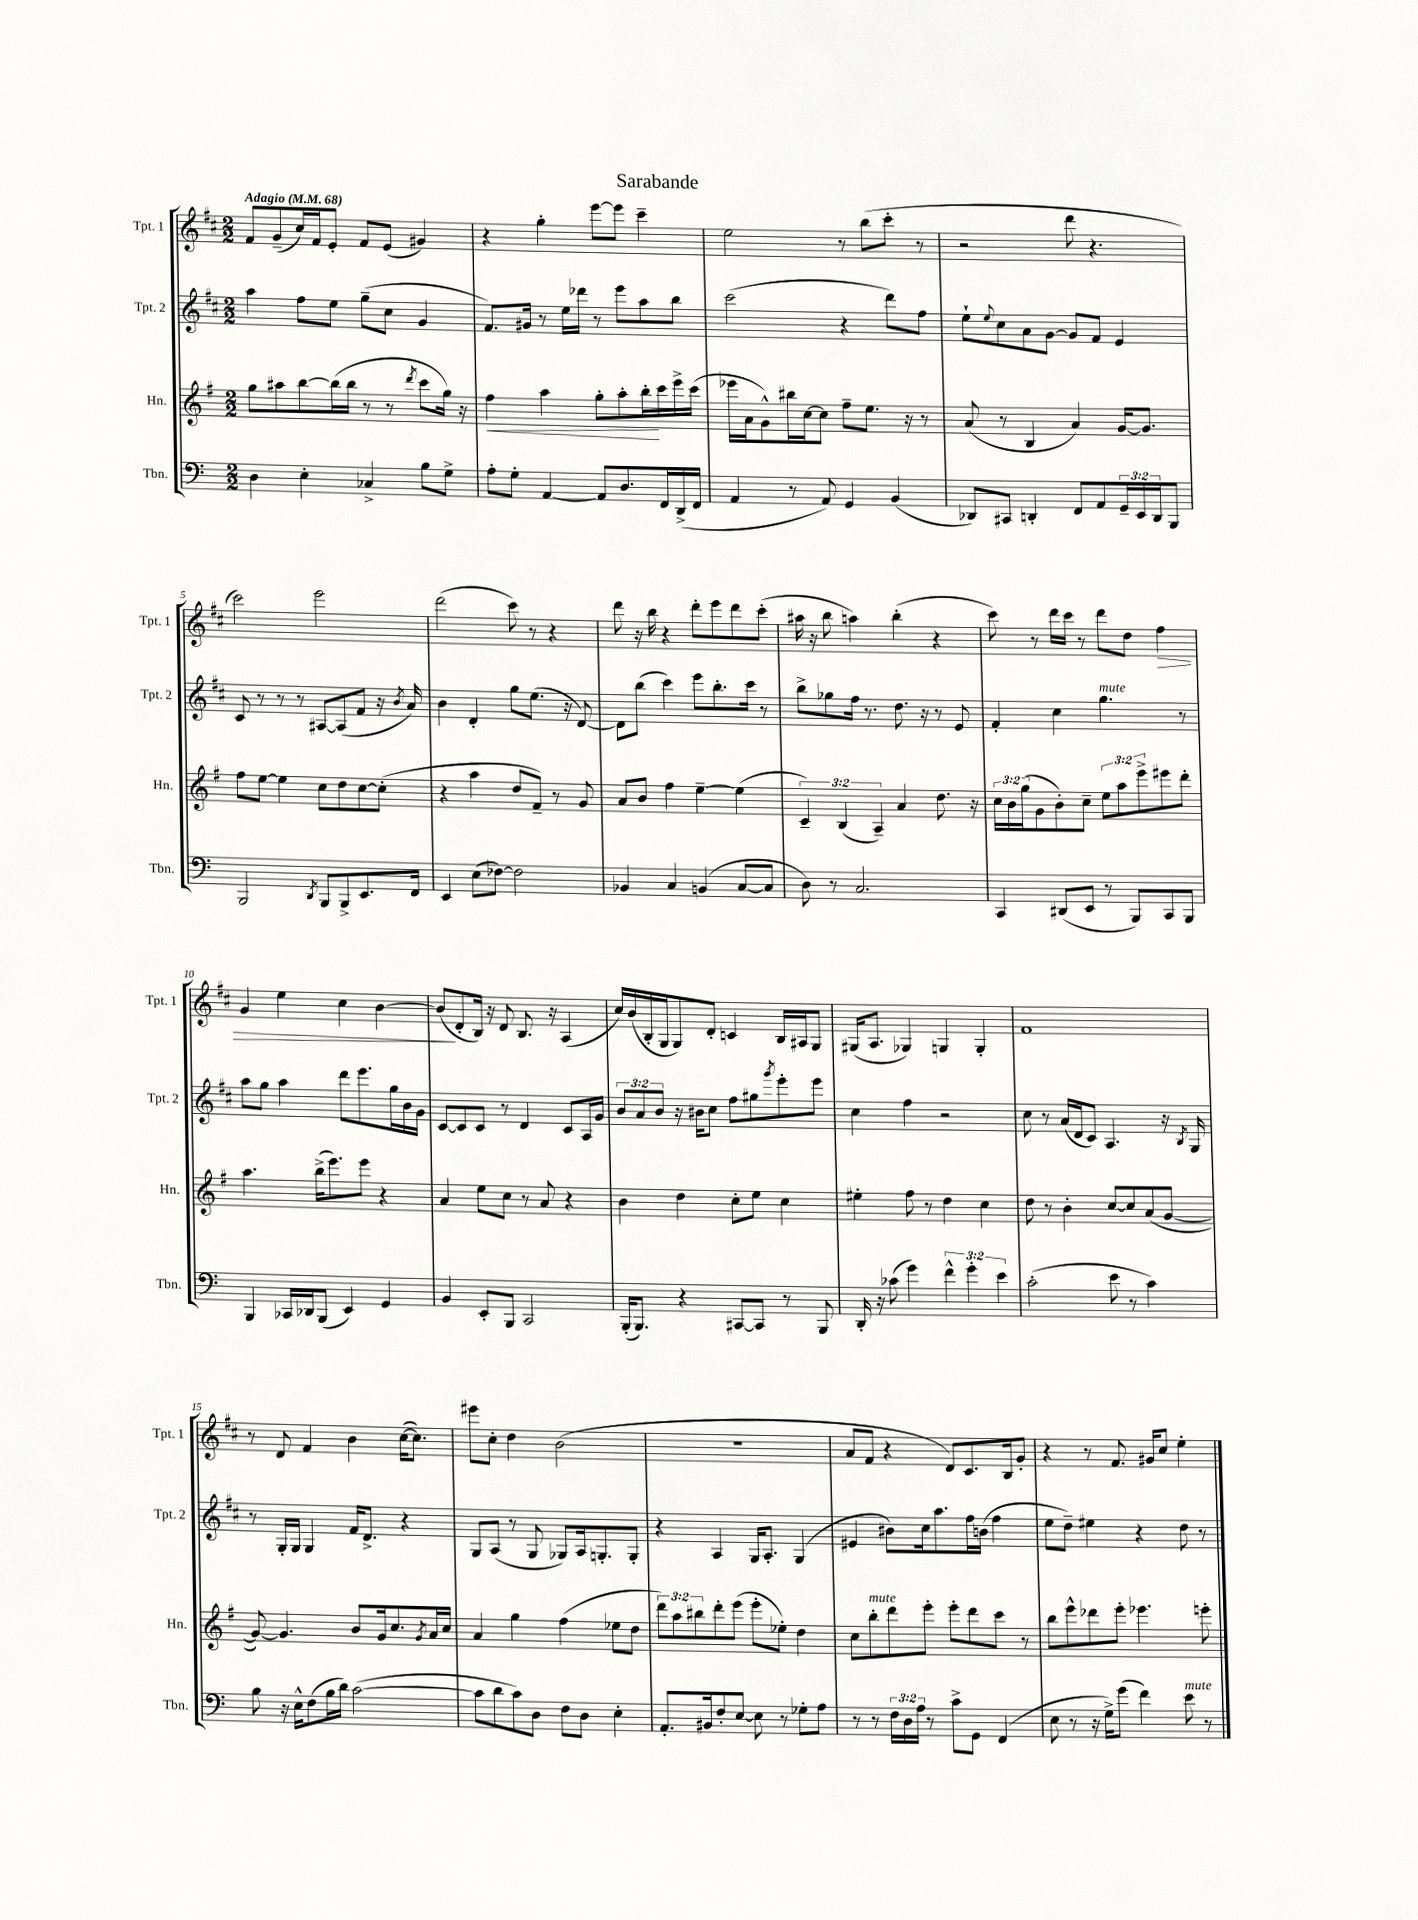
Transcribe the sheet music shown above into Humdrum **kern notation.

**kern	**kern	**dynam	**kern	**kern	**dynam
*part4	*part3	*part3	*part2	*part1	*part1
*staff4	*staff3	*staff3	*staff2	*staff1	*staff1
*I"Tbn.	*I"Hn.	*	*I"Tpt. 2	*I"Tpt. 1	*
*I'Tbn.	*I'Hn.	*	*I'Tpt. 2	*I'Tpt. 1	*
*clefF4	*clefG2	*	*clefG2	*clefG2	*
*k[]	*k[f#]	*	*k[f#c#]	*k[f#c#]	*
*M2/2	*M2/2	*	*M2/2	*M2/2	*
*MM68	*MM68	*	*MM68	*MM68	*
=1	=1	=1	=1	=1	=1
!	!	!	!	!LO:TX:a:B:t=Adagio	!
4D\	8gg\L	.	4aa\	8f#/L	.
.	8aa#X\	.	.	(8g~/	.
4E'\	[8bb\	.	8ff#\L	16cc#/L)	.
.	.	.	.	16f#/J	.
.	(16bb\L]	.	8ee\J	8e'/J	.
.	16bb\JJ	.	.	.	.
4C-X^/	8r	.	(8gg~\L	8f#/L	.
.	8r	.	8cc#\J	(8e/J	.
.	8qddd/	.	.	.	.
8B\L	8ccc\L	.	4g/	4g#X/)	.
8G^\J	16gg\Jk)	.	.	.	.
.	16r	.	.	.	.
=2	=2	=2	=2	=2	=2
!	!	!LO:HP:b	!	!	!
8A'\L	4ff#\	<	8.f#/L)	4r	.
8G'\J	.	.	.	.	.
.	.	.	16g#X/Jk	.	.
[4AA/	4aa\	.	8r	4gg'\	.
.	.	.	16ee\LL	.	.
.	.	.	16ddd-X\JJ	.	.
8AA/L]	8gg'\L	.	8r	[8eee\L	.
8.D/	8aa'\	.	8eee\L	8eee\J]	.
.	16bb'\L	.	8aa\	4ccc#~\	.
16FF/L	16ccc\	[	.	.	.
(16DD^/	16eee^\	.	8bb\J	.	.
16FF/JJ	(16ccc\JJ	.	.	.	.
=3	=3	=3	=3	=3	=3
4AA/	16eee-X\LL	.	(2ccc#\	2ee\	.
.	16a\J	.	.	.	.
.	8g^^\)	.	.	.	.
8r	16bb#X\L	.	.	.	.
.	[16cc\J	.	.	.	.
8AA/)	8cc\J]	.	.	.	.
4GG/	8ff#~\L	.	4r	8r	.
.	8.ee\J	.	.	(8bb\L	.
(4BB/	.	.	8ddd\L)	8ccc#'\J	.
.	16r	.	.	.	.
.	8r	.	8ff#\J	8r	.
=4	=4	=4	=4	=4	=4
8DD-X/L)	(8a/	.	8ee`\L	2r	.
.	.	.	8qqee/	.	.
8CC#X/J	8r	.	8cc#\	.	.
4DDn'/	4B/	.	8a\	.	.
.	.	.	[8g\J	.	.
8FF/L	4a/)	.	8g/L]	8ddd\	.
8AA/	.	.	8f#/J	4.r	.
24GG~/L	[16g/KL	.	4e/	.	.
24EE/	.	.	.	.	.
.	8.g/J]	.	.	.	.
24DD/J	.	.	.	.	.
8BBB/J	.	.	.	.	.
!!LO:LB:g=z
=5	=5	=5	=5	=5	=5
2BBB/	8ff#\L	.	8c#/	2ccc#\)	.
.	[8ee\J	.	8r	.	.
.	4ee\]	.	8r	.	.
.	.	.	8r	.	.
8qDD/	.	.	.	.	.
8BBB/L	8cc\L	.	[8A#X/L	2eee\	.
8BBB^/	8dd\	.	(8A#/]	.	.
8.EE/	[8cc\	.	8f#/J	.	.
.	(8cc'\J]	.	16r	.	.
.	.	.	8qb/	.	.
16FF/Jk	.	.	16a/)	.	.
=6	=6	=6	=6	=6	=6
4EE/	4r	.	4b\	(2ddd\	.
(8E\L	4aa\	.	4d'/	.	.
[8F-X\J)	.	.	.	.	.
2F-\]	8dd/L	.	8gg\L	8ccc#\)	.
.	8f#~/J)	.	(8.ee\J	8r	.
.	8r	.	.	4r	.
.	.	.	16r	.	.
.	8g/	.	[8d/)	.	.
=7	=7	=7	=7	=7	=7
4BB-X/	8a/L	.	8d\L]	8ddd\	.
.	8b/J	.	(8bb\J	16r	.
.	.	.	.	16bb\	.
4C/	4ff#\	.	4ccc#\)	4r	.
(4BBn/	[4ee~\	.	8eee\L	8ddd'\L	.
.	.	.	8.bb'\	8eee\	.
[8C/L	(4ee\]	.	.	8ddd\	.
.	.	.	16ccc#\Jk	.	.
8C/J]	.	.	8r	(8ccc#'\J	.
=8	=8	=8	=8	=8	=8
8D\)	6c~/)	.	8bb^\L	16aa#X\	.
.	.	.	.	16r	.
8r	.	.	8gg-X\	8bb\	.
.	(6B/	.	.	.	.
2.C/	.	.	16ff#\Jk	4aan\)	.
.	.	.	8.r	.	.
.	6A~/)	.	.	.	.
.	4a/	.	8.dd\	(4bb'\	.
.	.	.	16r	.	.
.	8.dd\	.	8r	4r	.
.	.	.	8e/	.	.
.	16r	.	.	.	.
=9	=9	=9	=9	=9	=9
4CC/	24cc\LL	.	4f#'/	8ccc#\)	.
.	24b\	.	.	.	.
.	(24gg\J	.	.	.	.
.	8g\	.	.	8r	.
(8DD#X/L	8b'\)	.	4cc#\	16ddd\LL	.
.	.	.	.	16ccc#\JJ	.
8EE/J	8cc~\J	.	.	8r	.
!	!	!	!LO:TX:a:i:t=mute	!	!
8r	12ee\L	.	4.gg\	8ddd\L	.
.	12aa\	.	.	.	.
8BBB/L)	.	.	.	8dd\J	.
.	12eee^\	.	.	.	.
!	!	!	!	!	!LO:HP:b
8CC/	8eee#X\	.	.	4ff#\	>
8BBB/J	8ddd'\J	.	8r	.	.
!!LO:LB:g=z
=10	=10	=10	=10	=10	=10
4BBB/	4.aa\	.	8aa\L	4g/	.
.	.	.	8gg\J	.	.
16CC-X/LL	.	.	4aa\	4ee\	.
16DD-X/J	.	.	.	.	.
(8BBB/J	(16bb^\KL	.	.	.	.
.	8.eee\)	.	.	.	.
4EE/)	.	.	8ddd\L	4cc#\	.
.	8eee\J	.	8.eee\	.	.
4GG/	4r	.	.	[4b\	.
.	.	.	16gg\L	.	.
.	.	.	16b\	.	.
.	.	.	16g\JJ	.	.
=11	=11	=11	=11	=11	=11
4BB/	4a/	.	[8c#/L	(8b/L]	.
.	.	.	8c#/]	8d'/	]
8EE'/L	8ee\L	.	8c#/J	16B/Jk)	.
.	.	.	.	16r	.
8BBB/J	8cc\J	.	8r	8d/	.
2CC/	8r	.	4d/	8.B/	.
.	8a/	.	.	.	.
.	.	.	.	16r	.
.	4r	.	8c#/L	(4A/	.
.	.	.	16A/L	.	.
.	.	.	16g/JJ	.	.
=12	=12	=12	=12	=12	=12
(16BBB'/KL	4b\	.	12b/L	16cc#/LL)	.
8.BBB/J)	.	.	.	(16b/	.
.	.	.	12a/	.	.
.	.	.	.	16B'/	.
.	.	.	12b/J	.	.
.	.	.	.	16G/J	.
4r	4dd\	.	16r	8G/)	.
.	.	.	16b#X\KL	.	.
.	.	.	8cc#\J	8d'/J	.
[8CC#X/L	8cc'\L	.	8ff#\L	4cn/	.
8CC#/J]	8ee\J	.	8gg#X\	.	.
.	.	.	8qggg/	.	.
8r	4cc\	.	8eee'\	16B/LL	.
.	.	.	.	16A#X/J	.
8BBB/	.	.	8eee\J	8G/J	.
=13	=13	=13	=13	=13	=13
16DD'/	4ee#X'\	.	4cc#\	(16G#X/KL	.
16r	.	.	.	8.A/J	.
(8c-X\	.	.	.	.	.
4g\)	8ff#\	.	4ff#\	4G-X/)	.
.	8r	.	.	.	.
6f^^\	4dd\	.	2r	4Gn/	.
6g'\	.	.	.	.	.
.	4cc\	.	.	4G'/	.
6e\	.	.	.	.	.
=14	=14	=14	=14	=14	=14
(2c'\	8dd\	.	8cc#\	1f#	.
.	8r	.	8r	.	.
.	4b'\	.	(16a/LL	.	.
.	.	.	16d/J	.	.
.	.	.	8c#/J)	.	.
8e\	[8cc/L	.	4.A/	.	.
8r	8cc/]	.	.	.	.
4c\)	(8a/	.	.	.	.
.	[8g/J	.	16r	.	.
.	.	.	8qB/	.	.
.	.	.	16G/	.	.
!!LO:LB:g=z
=15	=15	=15	=15	=15	=15
8B\	8g/_)	.	8r	8r	.
16r	4.g/]	.	16G'/LL	8d/	.
16E^^\KL	.	.	16G/JJ	.	.
(8F\	.	.	4G/	4f#/	.
16B\L	.	.	.	.	.
16d\JJ)	.	.	.	.	.
([2c\	8b/L	.	16f#/KL	4b\	.
.	.	.	8.d^/J	.	.
.	16g/k	.	.	.	.
.	8.cc/	.	.	.	.
.	.	.	4r	([16cc#\KL	.
.	.	.	.	8.cc#\J])	.
.	8qg/	.	.	.	.
.	16a/L	.	.	.	.
.	16cc/JJ	.	.	.	.
=16	=16	=16	=16	=16	=16
8c\L]	4a/	.	8G/L	8eee#X\L	.
8d\	.	.	(8A/J	8cc#'\J	.
8c\)	4gg\	.	8r	4dd\	.
8D\J	.	.	8G/	.	.
8F\L	(4ff#\	.	8G-X/L)	(2b\	.
8D\J	.	.	16A/k	.	.
.	.	.	8.Gn'/	.	.
4E'\	8ee-X\L	.	.	.	.
.	8dd\J	.	8G'/J	.	.
=17	=17	=17	=17	=17	=17
8.AA'/L	12ddd\L)	.	4r	1r	.
.	12aa\	.	.	.	.
.	12bb#X\	.	.	.	.
16BB#X/k	.	.	.	.	.
8F'/	8ddd'\	.	4A/	.	.
[8E/J	(8eee\J	.	.	.	.
8E\]	8eee'\L	.	16G/KL	.	.
.	.	.	8.A'/J	.	.
8r	8ee-X'\J)	.	.	.	.
8G-X'\L	4dd\	.	(4G/	.	.
8A\J	.	.	.	.	.
=18	=18	=18	=18	=18	=18
8r	8cc\L	.	4e#X/	8a/L	.
!	!LO:TX:a:i:t=mute	!	!	!	!
8r	8bb'\	.	.	8f#/J	.
24F\LL	8ddd\	.	8b#X\L)	4r	.
24D\	.	.	.	.	.
24A\JJ	.	.	.	.	.
8r	8eee'\J	.	16cc#\k	.	.
.	.	.	8.aa\	.	.
8c^\L	8eee'\L	.	.	8d/L)	.
8GG\J	8ddd\	.	16ff#\L	8.c#/	.
.	.	.	(16bn\JJ	.	.
(4FF/	8ccc\J	.	4ff#\	.	.
.	.	.	.	16B/k	.
.	8r	.	.	8g'/J	.
=19	=19	=19	=19	=19	=19
8E\	8bb\L	.	8ee\L	4r	.
8r	8eee^^\	.	8dd~\J)	.	.
16r	8ddd-X\	.	4ee#X\	8r	.
16G^\KL)	.	.	.	.	.
(8g\J	8eee'\J	.	.	8.f#/	.
4f\)	4.eee-X\	.	4r	.	.
.	.	.	.	16g#X/KL	.
.	.	.	.	8cc#/J	.
!LO:TX:a:i:t=mute	!	!	!	!	!
8e\	.	.	8dd\	4ee'\	.
8r	8eeen'\	.	8r	.	.
==	==	==	==	==	==
*-	*-	*-	*-	*-	*-
